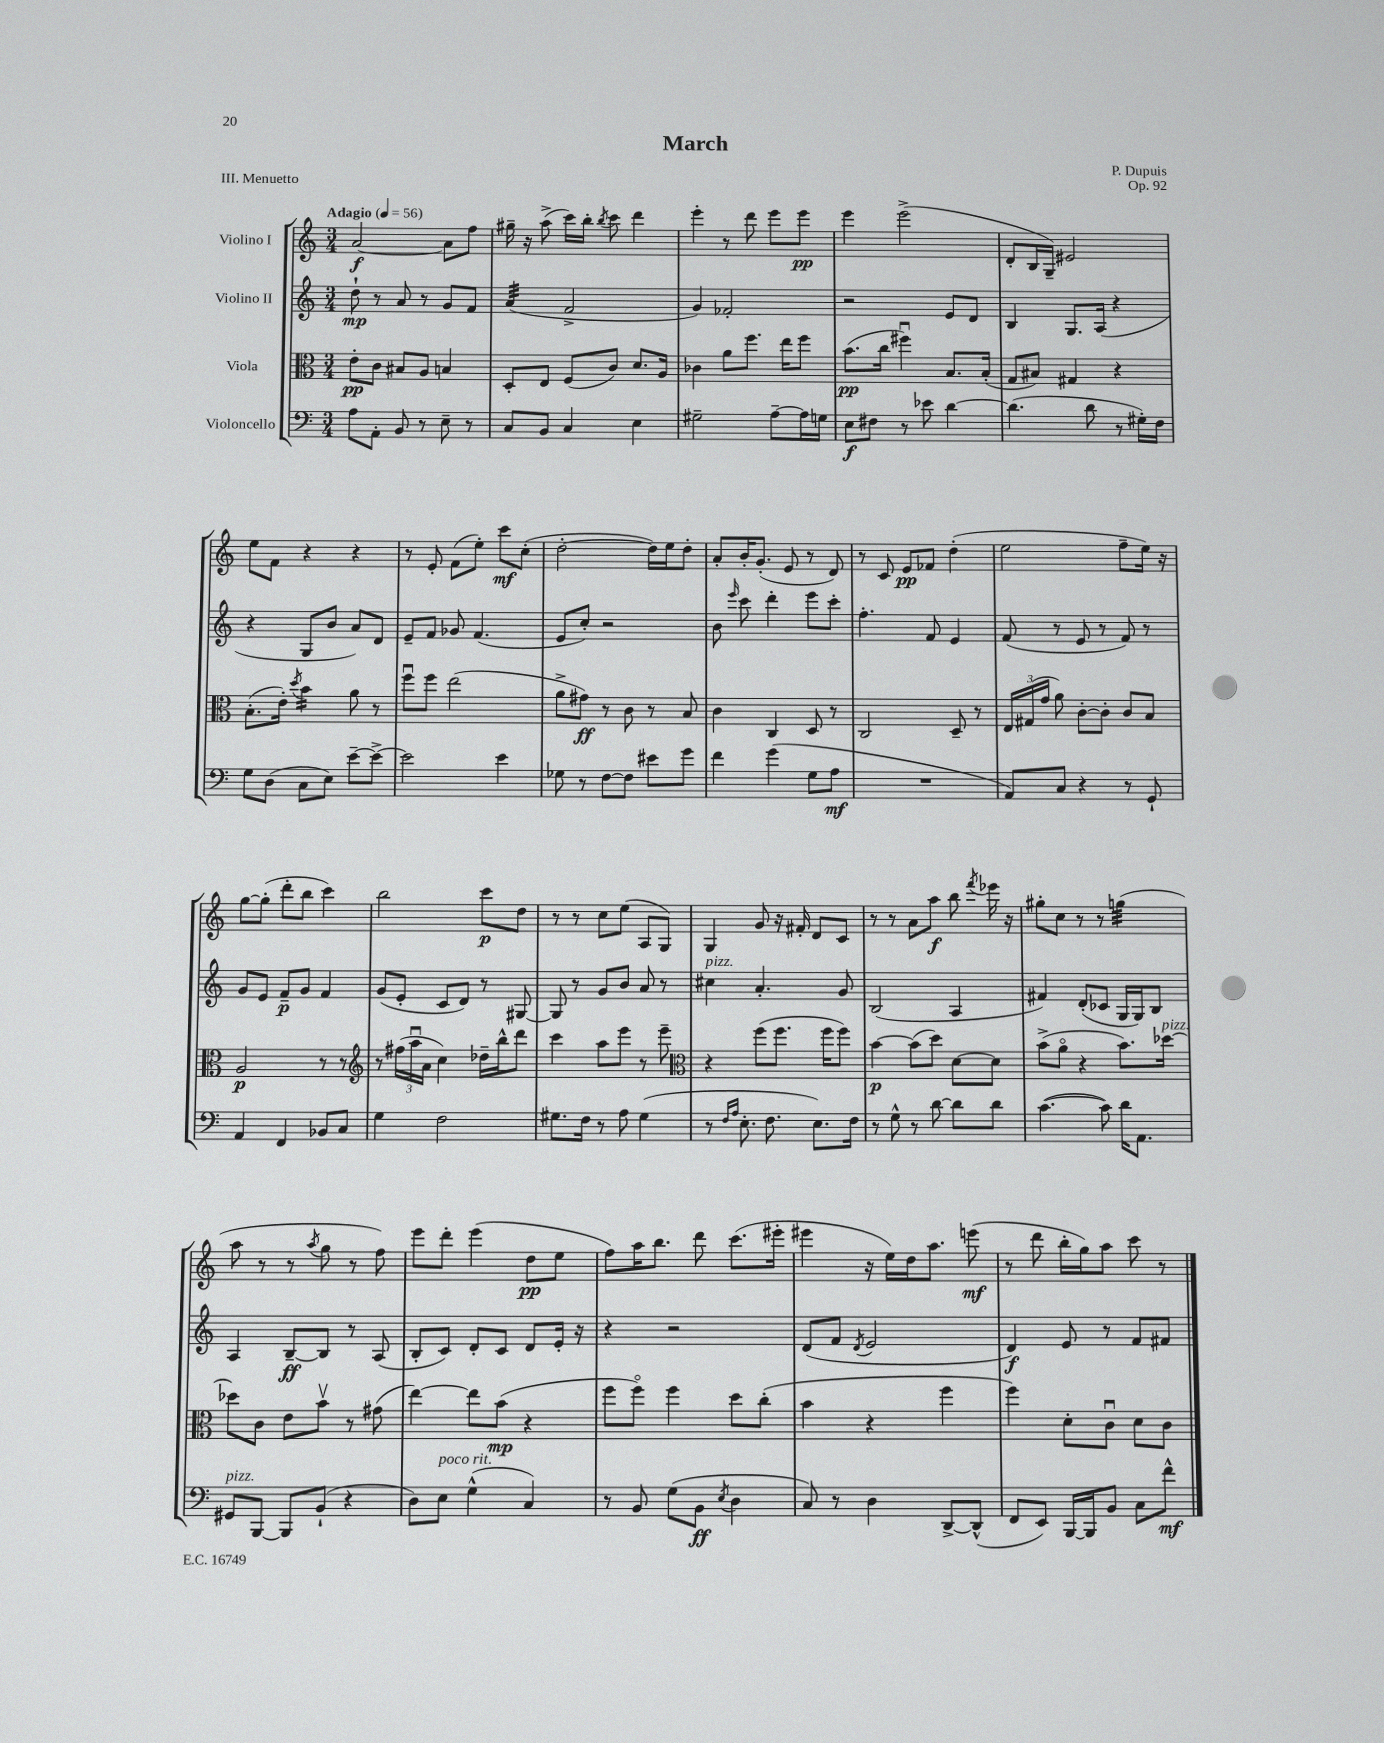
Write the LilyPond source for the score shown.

\header { title = "March" composer = "P. Dupuis" opus = "Op. 92" piece = "III. Menuetto" }
<<
\new StaffGroup <<
\new Staff = "s0" \with { instrumentName = "Violino I" } {
    \clef treble \key c \major \numericTimeSignature \time 3/4 \tempo "Adagio" 4 = 56
    \autoBeamOff a'2~\f a'8[ f''8] |
    gis''16-- r16 a''8->( c'''16[) b''16]-. \acciaccatura { b''8 } c'''8 d'''4 |
    e'''4-. r8 d'''8 e'''8[ e'''8]\pp |
    e'''4 e'''2->( |
    d'8[-. b16 g16]--) eis'2 |
    e''8[ f'8] r4 r4 |
    r8 e'8-. f'8[( e''8]-.) c'''8[\mf c''8]-.( |
    d''2~-. d''16[) e''16 d''8]-. |
    a'8[-. b'16-. g'8.]-.( e'8 r8 d'8) |
    r8 c'8 e'8[\pp fes'8] d''4-.( |
    e''2 f''8[-- e''16]) r16 |
    g''8[~ g''8]-.( d'''8[-. b''8] c'''4) |
    b''2 c'''8[\p d''8] |
    r8 r8 c''8[ e''8]( a8[ g8]) |
    g4 g'8 r16 fis'16-. d'8[ c'8] |
    r8 r8 a'8[ a''8]\f b''8 \acciaccatura { f'''8 } ees'''16 r16 |
    gis''8[-. c''8] r8 r8 g''4:32( |
    a''8 r8 r8 \acciaccatura { a''8 } g''8 r8 f''8) |
    e'''8[ d'''8]-. e'''4( d''8[\pp e''8] |
    f''8[) a''16 b''8.] d'''8 c'''8.[( eis'''16]-. |
    eis'''4 r16 e''16[) d''16 a''8.] e'''8\mf( |
    r8 d'''8 b''16[-. g''16) a''8] c'''8 r8 \bar "|." |
}
\new Staff = "s1" \with { instrumentName = "Violino II" } {
    \clef treble \key c \major \numericTimeSignature \time 3/4
    \autoBeamOff d''8-!\mp r8 a'8 r8 g'8[ f'8] |
    a'4:32( f'2-> |
    g'4) fes'2-. |
    r2 e'8[ d'8] |
    b4 g8.[ a16]( r4 |
    r4 g8[ b'8] a'8[) d'8] |
    e'8[-- f'8] ges'8 f'4.( |
    e'8[ c''8]-.) r2 |
    b'8 \grace { e'''16 } c'''8 d'''4-. e'''8[ c'''8]-. |
    f''4.-. f'8 e'4 |
    f'8( r8 e'8 r8 f'8) r8 |
    g'8[ e'8] f'8[--\p g'8] f'4 |
    g'8[( e'8]-. c'8[ d'8]) r8 gis8~ |
    gis8 r8 g'8[ b'8] a'8 r8 |
    cis''4^\markup { \italic "pizz." } a'4.-. g'8 |
    b2( a4 |
    fis'4) d'8[-.( ces'8] g16[ g16) b8] |
    a4 b8[~--\ff b8] r8 a8( |
    b8[-. c'8]) d'8[-. c'8] d'8[ e'16]-. r16 |
    r4 r2 |
    d'8[( f'8] \acciaccatura { d'8 } e'2 |
    d'4\f) e'8 r8 f'8[ fis'8] \bar "|." |
}
\new Staff = "s2" \with { instrumentName = "Viola" } {
    \clef alto \key c \major \numericTimeSignature \time 3/4
    \autoBeamOff e'8[-.\pp c'8] bis8[ a8] b4 |
    d8[-. e8] f8[( c'8]) d'8.[ a16] |
    ces'4 a'8[ f''8.] e''16[ f''8] |
    b'8.[\pp( c''16] fis''4\downbow) b8.[ b16]-.( |
    g8[ bis8]) gis4 r4 |
    b8.[-.( e'16]-.) \acciaccatura { d''8 } b'4:16 a'8 r8 |
    f''8[\downbow f''8] e''2( |
    a'8[-> gis'8]\ff) r8 c'8 r8 b8 |
    c'4 c4 d8 r8 |
    c2 d8-- r8 |
    \tuplet 3/2 { e16[ gis16( g'16] } a'8) c'8[~-. c'8]-. c'8[ b8] |
    a2\p r8 r8 |
    \clef treble r8 \tuplet 3/2 { fis''16[( a''16\downbow a'16] } c''4) des''16[-- b''16-^ d'''8] |
    c'''4 a''8[ e'''8] r8 e'''8-- |
    \clef alto r4 f''8[( f''8.] f''16[ f''8]) |
    b'4~\p b'8[( d''8]) d'8[~ d'8] |
    b'8[->( a'8]\flageolet r4 b'8.[) des''16]~^\markup { \italic "pizz." } |
    des''8[ c'8] e'8[ b'8]\upbow r8 gis'8( |
    e''4~) e''8[ b'8]\mp( r4 |
    f''8[ f''8]\flageolet) f''4 d''8[ c''8]-.( |
    b'4 r4 f''4 |
    f''4) d'8[-. c'8]\downbow d'8[ c'8] \bar "|." |
}
\new Staff = "s3" \with { instrumentName = "Violoncello" } {
    \clef bass \key c \major \numericTimeSignature \time 3/4
    \autoBeamOff a8[ a,8]-. b,8 r8 e8-- r8 |
    c8[ b,8] c4 e4 |
    gis2-- a8[~-- a16 g16] |
    e8[\f fis8] r8 ees'8 d'4~ |
    d'4.( d'8 r8 gis16[-.) f16] |
    g8[ d8]( c8[ e8]) e'8[~-- e'8]~-> |
    e'2 e'4 |
    ges8 r8 f8[~ f8] eis'8[ g'8] |
    f'4 g'4( g8[ a8]\mf |
    R2. |
    a,8[) c8] r4 r8 g,8-! |
    a,4 f,4 bes,8[ c8] |
    g4 f2 |
    gis8.[ f16] r8 a8 gis4( |
    r8 \grace { f16[ a16] } e8.-. f8. e8.[) f16] |
    r8 g8-^ r8 d'8~ d'8[ d'8] |
    c'4.~( c'8) d'16[ a,8.] |
    gis,8[^\markup { \italic "pizz." } b,,8]~ b,,8[ b,8]-!( r4 |
    d8[) e8]^\markup { \italic "poco rit." } g4-^( c4) |
    r8 b,8 g8[( b,8]\ff \acciaccatura { e8 } d4 |
    c8) r8 d4 d,8[~-> d,8]-^( |
    f,8[ e,8]) b,,16[~ b,,16 b,8] c8[ f'8]-^\mf \bar "|." |
}
>>
>>
\layout { \context { \Score \remove "Bar_number_engraver" } }
